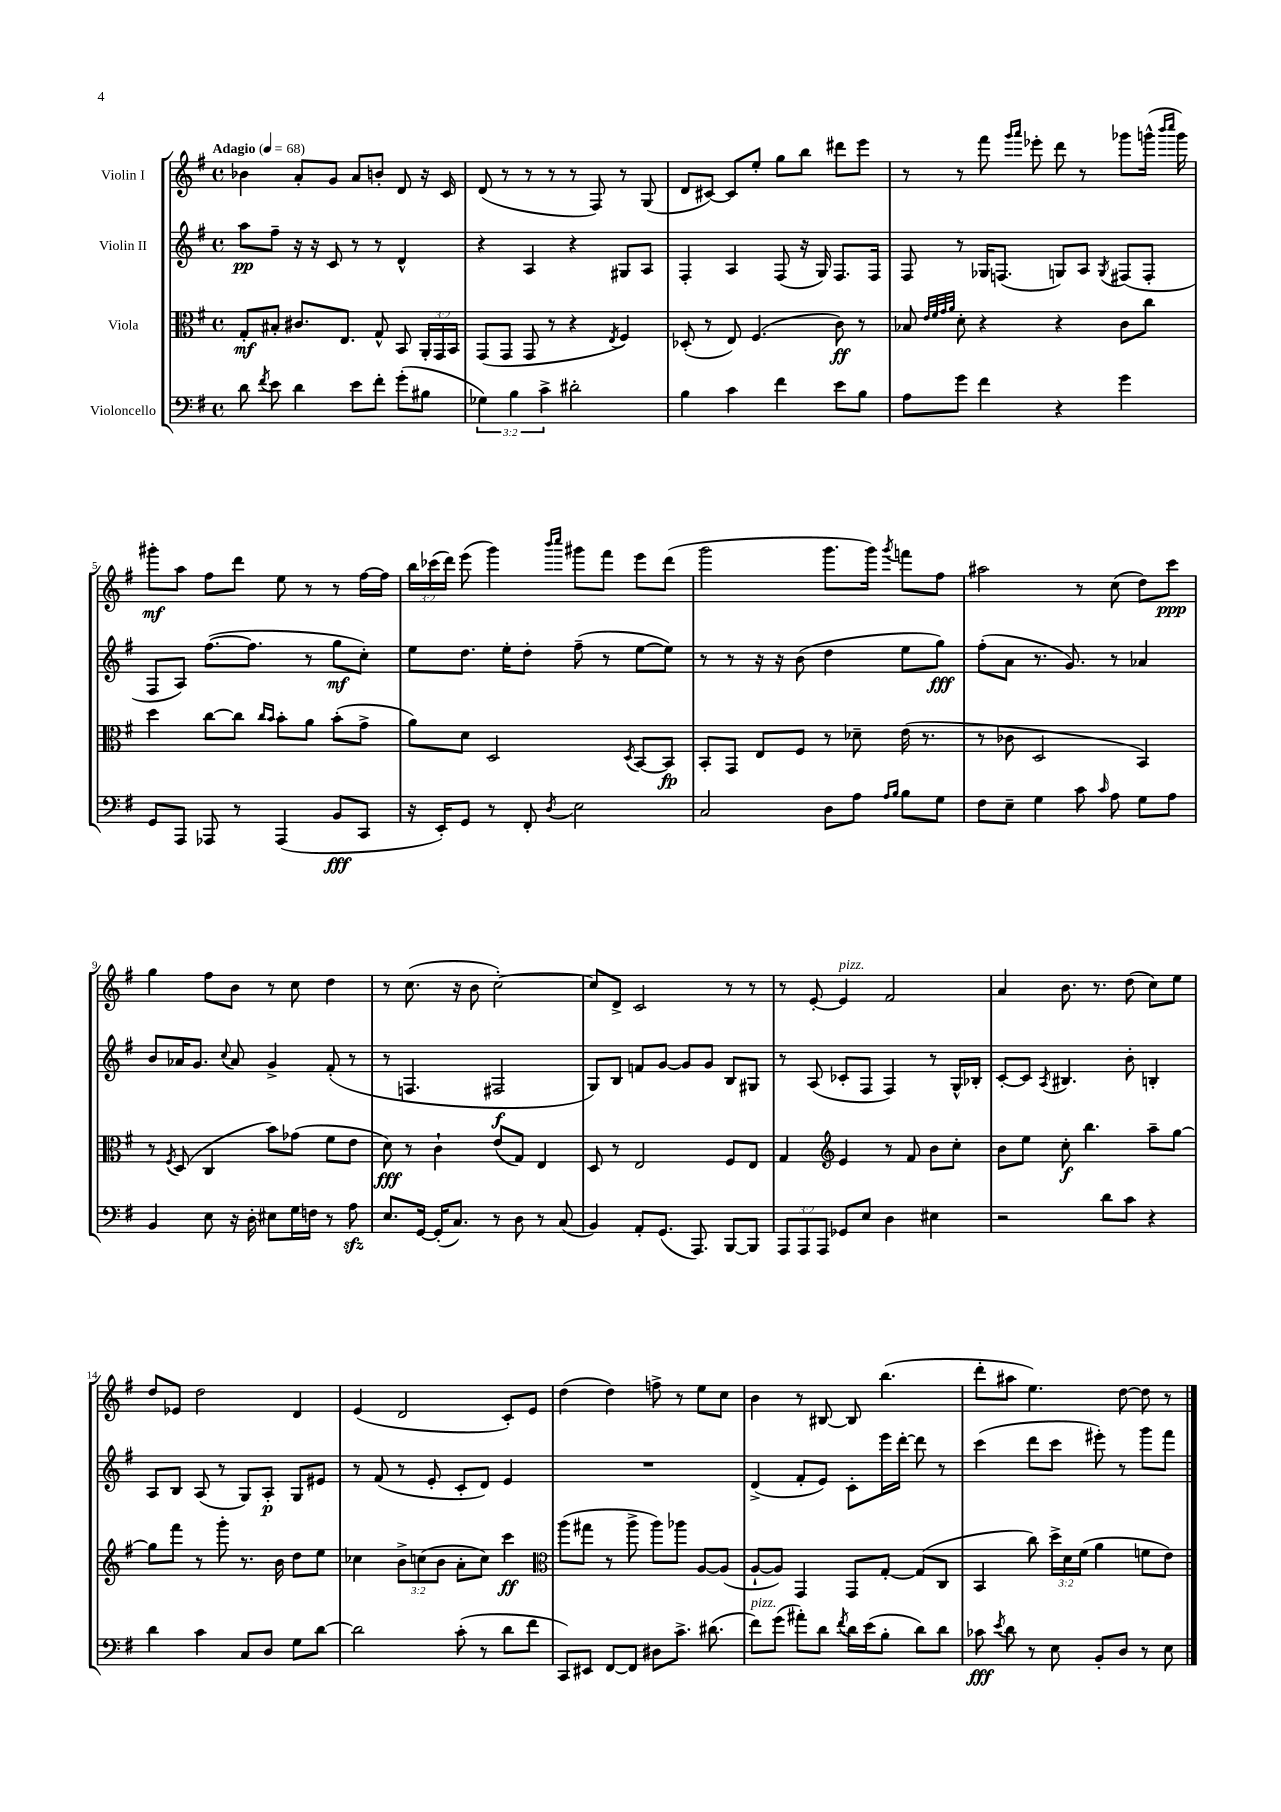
<<
\new StaffGroup <<
\new Staff = "s0" \with { instrumentName = "Violin I" } {
    \clef treble \key g \major \defaultTimeSignature \time 4/4 \override Staff.TupletNumber.text = #tuplet-number::calc-fraction-text \tempo "Adagio" 4 = 68
    \autoBeamOff bes'4 a'8[-. g'8] a'8[ b'8]-. d'8 r16 c'16 |
    d'8( r8 r8 r8 r8 fis8) r8 g8( |
    d'8[ cis'8]~) cis'8[ e''8]-. g''8[ b''8] dis'''8[ e'''8] |
    r8 r8 fis'''8 \grace { g'''16[ a'''16] } ees'''8-. d'''8 r8 ges'''8[ g'''16]-^( \grace { b'''16[ c''''16] } g'''16) |
    gis'''8[-.\mf a''8] fis''8[ d'''8] e''8 r8 r8 fis''16[~ fis''16] |
    \tuplet 3/2 { b''16[ ces'''16( d'''16]) } e'''8( g'''4) \grace { b'''16[ c''''16] } gis'''8[ fis'''8] e'''8[ d'''8]( |
    g'''2 g'''8.[ g'''16]) \acciaccatura { g'''8 } f'''8[ fis''8] |
    ais''2 r8 c''8( d''8[) c'''8]\ppp |
    g''4 fis''8[ b'8] r8 c''8 d''4 |
    r8 c''8.( r16 b'8 c''2~-.) |
    c''8[ d'8]-> c'2 r8 r8 |
    r8 e'8~-. e'4^\markup { \italic "pizz." } fis'2 |
    a'4 b'8. r8. d''8( c''8[) e''8] |
    d''8[ ees'8] d''2 d'4 |
    e'4( d'2 c'8[-.) e'8] |
    d''4( d''4) f''8-> r8 e''8[ c''8] |
    b'4 r8 bis8~ bis8 b''4.( |
    d'''8[-. ais''8] e''4.) d''8~ d''8 r8 \bar "|." |
}
\new Staff = "s1" \with { instrumentName = "Violin II" } {
    \clef treble \key g \major \defaultTimeSignature \time 4/4
    \autoBeamOff a''8[\pp fis''8]-- r16 r16 c'8 r8 r8 d'4-^ |
    r4 a4 r4 gis8[ a8] |
    fis4-. a4 fis8( r16 g16) fis8.[ fis16] |
    fis8 r8 ges16[ f8.]( g8[) a8] \acciaccatura { g8 } fis8[( fis8]-. |
    fis8[ a8]) fis''8.[~( fis''8.] r8 g''8[\mf c''8]-.) |
    e''8[ d''8.] e''16[-. d''8]-. fis''8--( r8 e''8[~ e''8]) |
    r8 r8 r16 r16 b'8( d''4 e''8[ g''8]\fff) |
    fis''8[-.( a'8] r8. g'8.) r8 aes'4 |
    b'8[ aes'16 g'8.] \appoggiatura { c''8 } aes'8 g'4-> fis'8-.( r8 |
    r8 f4. fis2\f |
    g8[) b8] f'8[ g'8]~ g'8[ g'8] b8[ gis8] |
    r8 a8( ces'8[-. fis8] fis4) r8 g16[-^ bes16]-. |
    c'8[~-. c'8] \acciaccatura { a8 } bis4. b'8-. b4-. |
    a8[ b8] a8( r8 g8[) a8]-.\p g8[ eis'8] |
    r8 fis'8( r8 e'8-. c'8[-. d'8]) e'4 |
    R1 |
    d'4->( fis'8[-. e'8]) c'8[-. e'''16 d'''16]~-. d'''8 r8 |
    c'''4( d'''8[ c'''8] eis'''8-.) r8 g'''8[ fis'''8] \bar "|." |
}
\new Staff = "s2" \with { instrumentName = "Viola" } {
    \clef alto \key g \major \defaultTimeSignature \time 4/4 \override Staff.TupletNumber.text = #tuplet-number::calc-fraction-text
    \autoBeamOff g8[-.\mf bis8]-. cis'8.[ e8.] g8-^ b,8 \tuplet 3/2 { a,16[-. g,16 b,16] } |
    g,8[( g,8] g,8 r8 r4 \acciaccatura { e8 } fis4) |
    des8-.( r8 e8) fis4.( c'8\ff) r8 |
    bes8 \grace { e'32[ fis'32 g'32 a'32] } d'8-. r4 r4 c'8[ c''8] |
    d''4 c''8[~ c''8] \grace { c''16[ b'16] } b'8[-. a'8] b'8[-.( g'8]-> |
    a'8[) d'8] d2 \acciaccatura { d8 } b,8[~ b,8]\fp |
    b,8[-. g,8] e8[ fis8] r8 des'8-- e'16( r8. |
    r8 ces'8 d2 b,4) |
    r8 \acciaccatura { fis8 } d8( c4 b'8[) ges'8]( fis'8[ e'8] |
    d'8\fff) r8 c'4-! e'8[( g8]) e4 |
    d8 r8 e2 fis8[ e8] |
    g4 \clef treble e'4 r8 fis'8 b'8[ c''8]-. |
    b'8[ e''8] c''8-.\f b''4. a''8[-- g''8]~ |
    g''8[ fis'''8] r8 g'''8-. r8. b'16 d''8[ e''8] |
    ces''4 \tuplet 3/2 { b'8[-> c''8( b'8] } a'8[-. c''8]) c'''4\ff |
    \clef alto a''8[( gis''8] r8 a''8-> a''8[) aes''8] a8[~ a8]( |
    a8[~-! a8]) g,4 g,8[ g8]~-. g8[( c8] |
    b,4 c''8) \tuplet 3/2 { d''16[-> d'16 fis'16]( } a'4 f'8[ e'8]) \bar "|." |
}
\new Staff = "s3" \with { instrumentName = "Violoncello" } {
    \clef bass \key g \major \defaultTimeSignature \time 4/4 \override Staff.TupletNumber.text = #tuplet-number::calc-fraction-text
    \autoBeamOff d'8 \acciaccatura { fis'8 } e'8 d'4 e'8[ fis'8]-. g'8[-.( bis8] |
    \tuplet 3/2 { ges4) b4 c'4-> } dis'2-. |
    b4 c'4 fis'4 e'8[ b8] |
    a8[ g'8] fis'4 r4 g'4 |
    g,8[ a,,8] aes,,8 r8 aes,,4( b,8[\fff c,8] |
    r16 e,16[-.) g,8] r8 fis,8-. \acciaccatura { d8 } e2 |
    c2 d8[ a8] \grace { a16[ b16] } b8[ g8] |
    fis8[ e8]-- g4 c'8 \grace { c'16 } a8 g8[ a8] |
    b,4 e8 r16 d16-. eis8[ g16 f16] r8 a8\sfz |
    e8.[ g,16]~ g,16[-.( c8.]) r8 d8 r8 c8( |
    b,4) a,8[-. g,8.]( a,,8.) b,,8[~ b,,8] |
    \tuplet 3/2 { a,,8[ a,,8 a,,8] } ges,8[ e8] d4 eis4 |
    r2 d'8[ c'8] r4 |
    d'4 c'4 c8[ d8] g8[ d'8]~ |
    d'2 c'8-.( r8 d'8[ fis'8] |
    c,8[) eis,8] fis,8[~ fis,8] dis8[ c'8.]-> dis'8.( |
    fis'8[^\markup { \italic "pizz." }) g'8]( ais'8[-.) d'8] \acciaccatura { fis'8 } d'16[ e'16( b8]-. d'8[) d'8] |
    ces'8\fff \acciaccatura { e'8 } d'8 r8 e8 b,8[-. d8] r8 e8 \bar "|." |
}
>>
>>
